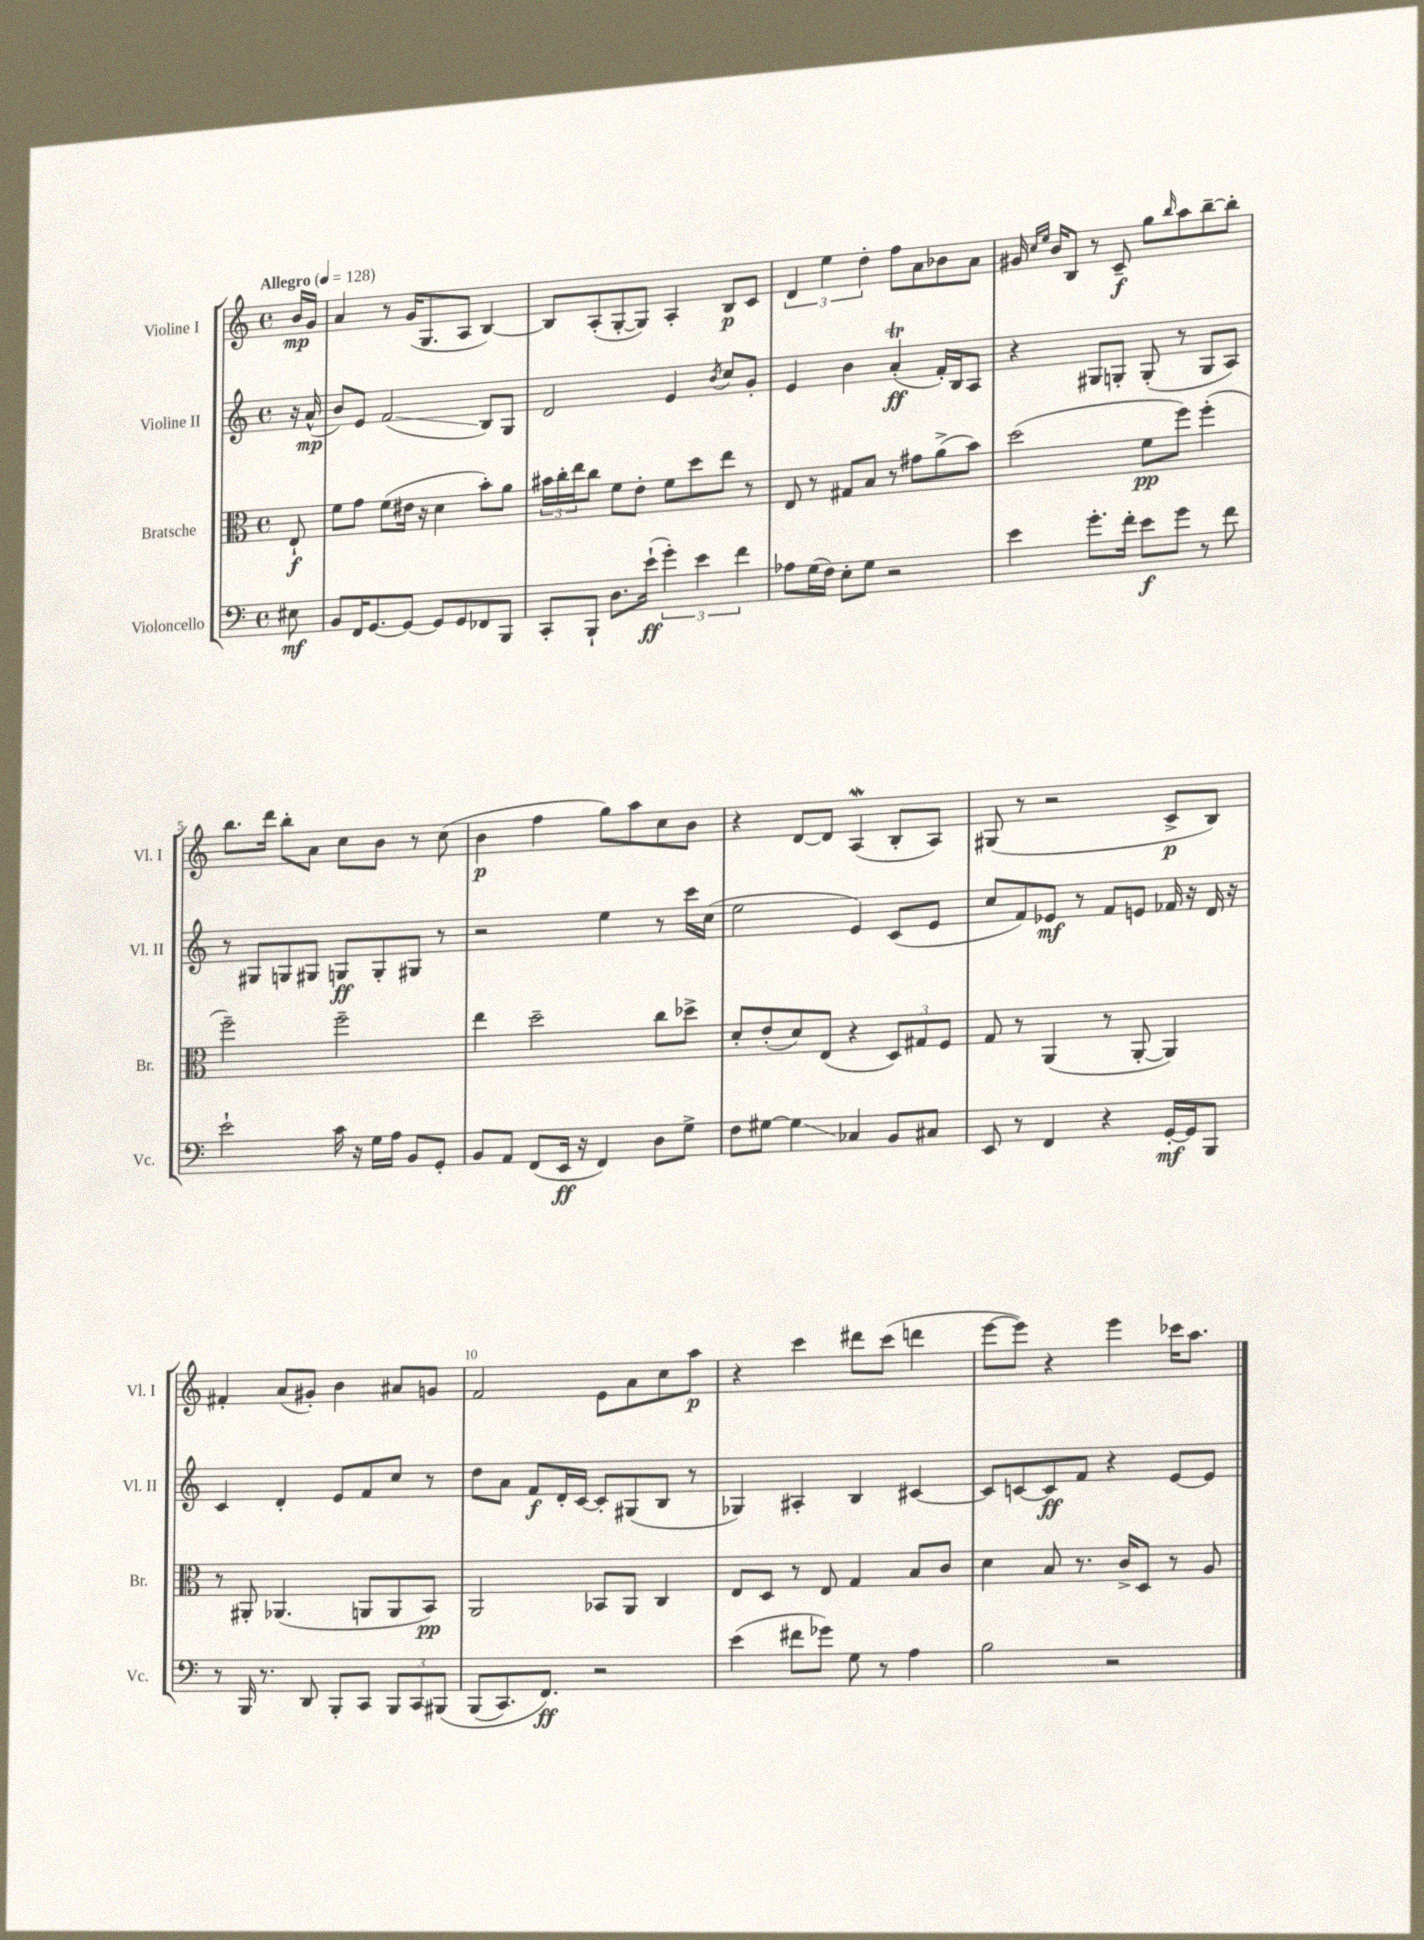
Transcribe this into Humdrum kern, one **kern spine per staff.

**kern	**kern	**kern	**kern
*staff4	*staff3	*staff2	*staff1
*clefF4	*clefC3	*clefG2	*clefG2
*k[]	*k[]	*k[]	*k[]
*M4/4	*M4/4	*M4/4	*M4/4
*met(c)	*met(c)	*met(c)	*met(c)
*MM128	*MM128	*MM128	*MM128
8E#	8E`	16r	16b
.	.	(16a^^	16g
=	=	=	=
8BB	8f	8b)	4a
16FF	8g	8e	.
[8.GG	.	.	.
.	(8f	(2f	8r
8GG_	16e#	.	(16g
.	16r	.	8.G
8GG]	4d	.	.
8GG	.	.	8A
8FF-	8b')	8B)	[4B)
8BBB	8a	8G	.
=	=	=	=
8CC'	24b#	2d	8B]
.	24cc'	.	.
.	24ee	.	.
8BBB`	8cc	.	(8A'
8.D	8f	.	[8G'
.	8e'	.	8G])
(16e`	.	.	.
6g')	8f	4e	4A'
.	8dd	.	.
6e	.	.	.
.	.	8qb	.
.	8ee	8cc	8B
6f	.	.	.
.	8r	8g'	8c
=	=	=	=
8A-	8E	4e	6d
(16G	8r	.	.
.	.	.	6ee
16F)	.	.	.
8E'	8G#	4b	.
.	.	.	6dd'
8G	8B	.	.
2r	8r	(4a'	8ff
.	8g#	.	8a
.	(8a^	16f')	8b-
.	.	16B	.
.	8b)	8A	8a
=	=	=	=
4e	(2dd	4r	16g#
.	.	.	16qqcc
.	.	.	16qqee
.	.	.	16b
.	.	.	8B
8.g'	.	8G#	8r
.	.	8G'	8c~
16f'	.	.	.
8e	8f	(8G'	8gg
.	.	.	16qqbb
8g	8ff)	8r	8aa
8r	(4ff'	8G	[8bb~
8f	.	8A)	8bb']
=	=	=	=
2e`	2ff~)	8r	8.bb
.	.	8G#	.
.	.	.	16ddd
.	.	8G	8bb'
.	.	8G#	8a
16c	2ff~	8G	8cc
16r	.	.	.
16G	.	8G'	8b
16A	.	.	.
8BB	.	8G#	8r
8GG'	.	8r	(8cc
=	=	=	=
8BB	4ee	2r	4b
8AA	.	.	.
(8FF	2dd~	.	4ff
16EE	.	.	.
16r	.	.	.
4FF)	.	4ee	8gg)
.	.	.	8aa
8D	8cc	8r	8cc
8G^	8dd-^	16ccc	8b
.	.	(16cc	.
=	=	=	=
8F	8d'	2ee	4r
[8G#	(8e'	.	.
4G#]	8d)	.	[8d
.	(8E	.	8d]
4C-	4r	4e)	(4A
8BB	12D)	(8c	8B'
.	12G#	.	.
8C#	.	8e	8A)
.	12F	.	.
=	=	=	=
8EE	8G	8cc	(8G#
8r	8r	8f)	8r
4FF	(4AA	8e-	2r
.	.	8r	.
4r	8r	8f	.
.	[8AA'	8e	.
[16GG'	4AA])	16f-	8c^
16GG]	.	16r	.
8BBB	.	16d	8B)
.	.	16r	.
=	=	=	=
8r	8r	4c	4f#'
16BBB	8AA#'	.	.
8.r	.	.	.
.	(4.AA-	4d'	(8a
8DD	.	.	8g#')
8BBB'	.	8e	4b
8CC	8AA	8f	.
12BBB	8AA	8cc	8a#
12CC	.	.	.
.	8BB)	8r	8g
&(12BBB#	.	.	.
=	=	=	=
(8BBB	2AA	8dd	2f
8.CC)	.	8a	.
.	.	8f	.
8.FF&)	.	.	.
.	.	16d'	.
.	.	[16c	.
2r	8BB-	8c']	8e
.	8AA	(8G#	8a
.	4C	8B	8cc
.	.	8r	8aa
=	=	=	=
(4e	8E	4G-)	4r
.	8D	.	.
8f#	8r	4A#'	4ccc
8g-)	8E	.	.
8G	4G	4B	8ddd#
8r	.	.	(8ccc
4A	8B	[4c#	4ddd
.	8c	.	.
=	=	=	=
2B	4d	8c#]	[8eee
.	.	[8c	8eee])
.	8B	8c]	4r
.	8.r	8f	.
2r	.	4r	4eee
.	16c^	.	.
.	8D	.	.
.	8r	[8e	16ccc-
.	.	.	8.aa
.	8A	8e]	.
==	==	==	==
*-	*-	*-	*-
